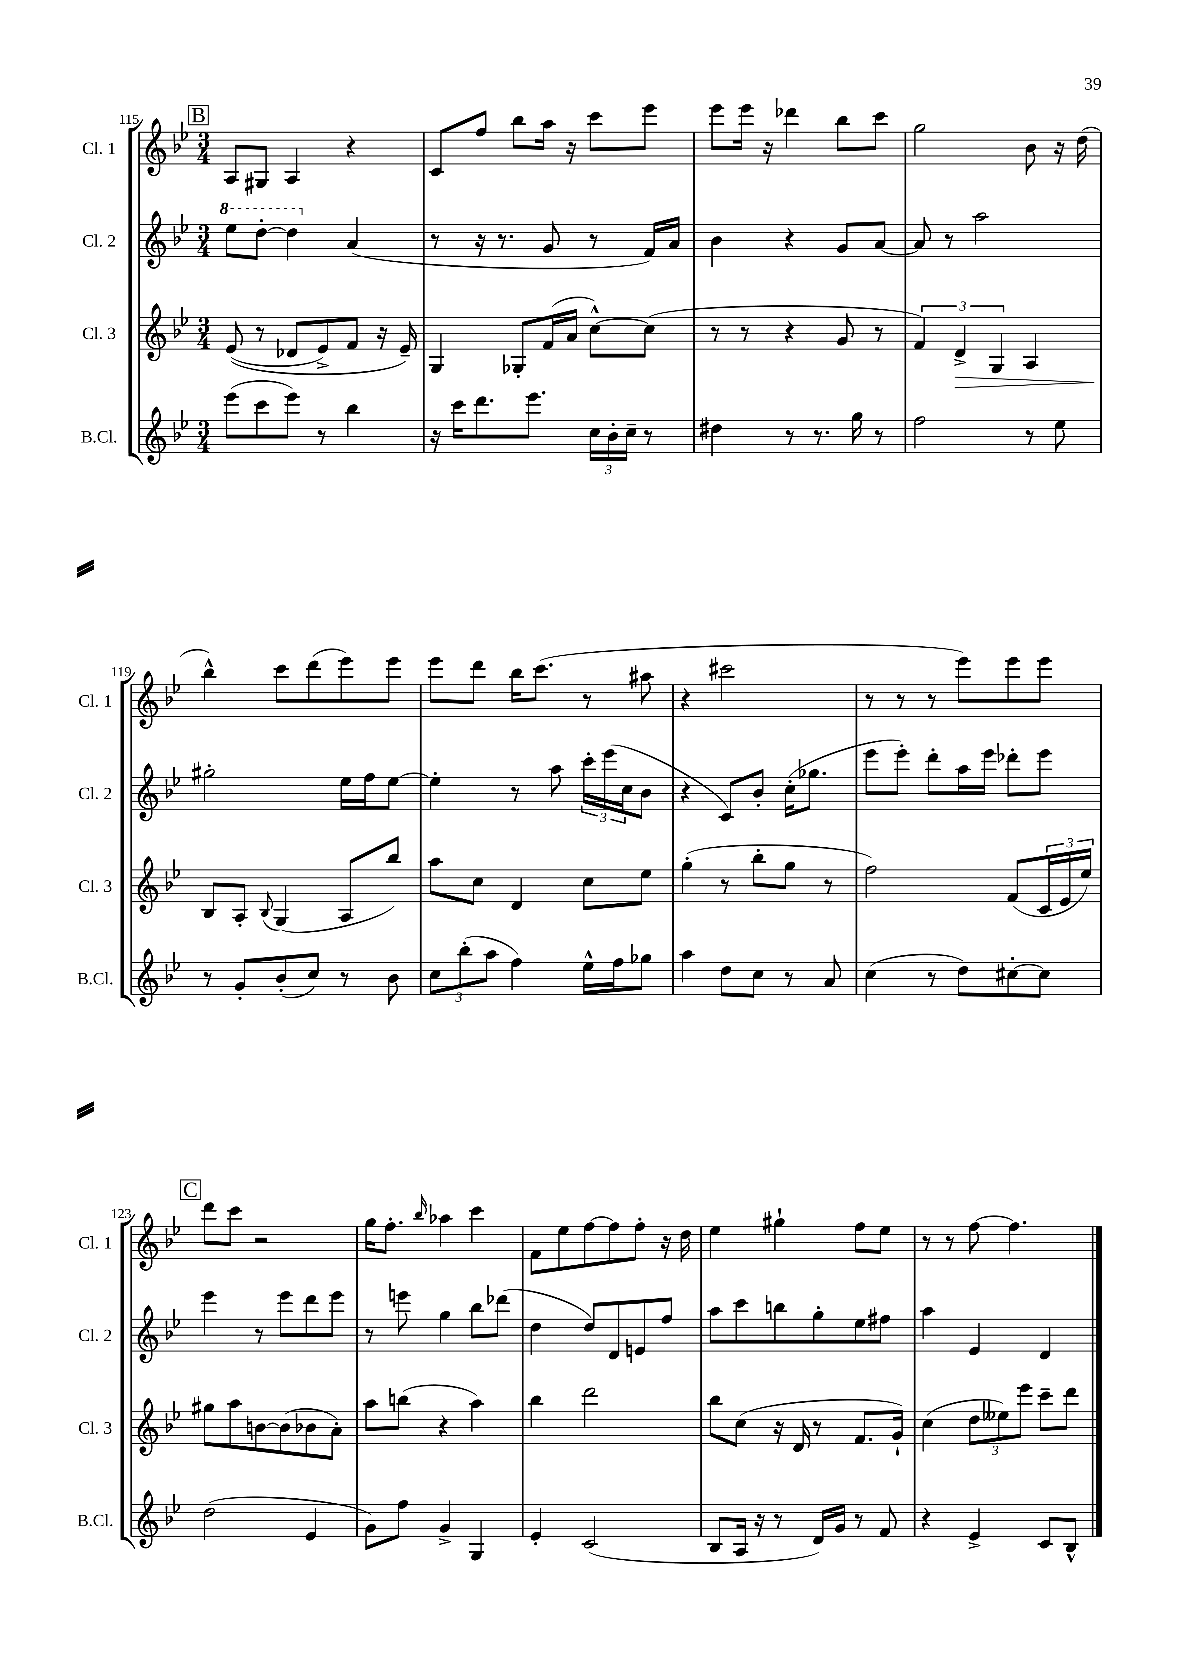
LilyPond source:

<<
\new StaffGroup <<
\new Staff = "s0" \with { instrumentName = "Cl. 1" shortInstrumentName = "Cl. 1" } {
    \clef treble \key bes \major \numericTimeSignature \time 3/4
    \mark \markup { \box "B" } a8 gis8 a4 r4 |
    c'8 f''8 bes''8 a''16 r16 c'''8 ees'''8 |
    ees'''8 ees'''16 r16 des'''4 bes''8 c'''8 |
    g''2 bes'8 r16 d''16( |
    bes''4-^) c'''8 d'''8( ees'''8) ees'''8 |
    ees'''8 d'''8 bes''16 c'''8.( r8 ais''8 |
    r4 cis'''2 |
    r8 r8 r8 ees'''8) ees'''8 ees'''8 |
    \mark \markup { \box "C" } d'''8 c'''8 r2 |
    g''16 f''8.-. \grace { bes''16 } aes''4 c'''4 |
    f'8 ees''8 f''8~ f''8 f''8-. r16 d''16 |
    ees''4 gis''4-! f''8 ees''8 |
    r8 r8 f''8~ f''4. \bar "|." |
}
\new Staff = "s1" \with { instrumentName = "Cl. 2" shortInstrumentName = "Cl. 2" } {
    \clef treble \key bes \major \numericTimeSignature \time 3/4
    \mark \markup { \box "B" } \ottava #1 ees'''8 d'''8~-. d'''4 \ottava #0 a'4( |
    r8 r16 r8. g'8 r8 f'16) a'16 |
    bes'4 r4 g'8 a'8~ |
    a'8 r8 a''2 |
    gis''2-. ees''16 f''16 ees''8~ |
    ees''4-. r8 a''8 \tuplet 3/2 { c'''16-. ees'''16( c''16 } bes'8 |
    r4 c'8) bes'8-. c''16-.( ges''8. |
    ees'''8 ees'''8-.) d'''8-. a''16 ees'''16 des'''8-. ees'''8 |
    \mark \markup { \box "C" } ees'''4 r8 ees'''8 d'''8 ees'''8 |
    r8 e'''8 g''4 bes''8 des'''8( |
    d''4 d''8) d'8 e'8 f''8 |
    a''8 c'''8 b''8 g''8-. ees''8 fis''8 |
    a''4 ees'4 d'4 \bar "|." |
}
\new Staff = "s2" \with { instrumentName = "Cl. 3" shortInstrumentName = "Cl. 3" } {
    \clef treble \key bes \major \numericTimeSignature \time 3/4
    \mark \markup { \box "B" } ees'8(\( r8 des'8 ees'8->) f'8 r16 ees'16--\) |
    g4 ges8-. f'16( a'16 c''8~-^) c''8( |
    r8 r8 r4 g'8 r8 |
    \tuplet 3/2 { f'4) d'4->\> g4 } a4 |
    bes8\! a8-. \appoggiatura { bes8 } g4( a8 bes''8) |
    a''8 c''8 d'4 c''8 ees''8 |
    g''4-.( r8 bes''8-. g''8 r8 |
    f''2) f'8( \tuplet 3/2 { c'16 ees'16 ees''16) } |
    \mark \markup { \box "C" } gis''8 a''8 b'8~ b'8( bes'8 a'8-.) |
    a''8 b''8( r4 a''4) |
    bes''4 d'''2 |
    bes''8 c''8( r16 d'16 r8 f'8. g'16-!) |
    c''4( \tuplet 3/2 { d''8 eeses''8) ees'''8 } c'''8-- d'''8 \bar "|." |
}
\new Staff = "s3" \with { instrumentName = "B.Cl." shortInstrumentName = "B.Cl." } {
    \clef treble \key bes \major \numericTimeSignature \time 3/4
    \mark \markup { \box "B" } ees'''8( c'''8 ees'''8) r8 bes''4 |
    r16 c'''16 d'''8. ees'''8. \tuplet 3/2 { c''16 bes'16-. c''16-- } r8 |
    dis''4 r8 r8. g''16 r8 |
    f''2 r8 ees''8 |
    r8 g'8-. bes'8-.( c''8) r8 bes'8 |
    \tuplet 3/2 { c''8 bes''8-.( a''8 } f''4) ees''16-^ f''16 ges''8 |
    a''4 d''8 c''8 r8 a'8 |
    c''4( r8 d''8) cis''8~-. cis''8 |
    \mark \markup { \box "C" } d''2( ees'4 |
    g'8) f''8 g'4-> g4 |
    ees'4-. c'2( |
    bes8 a16 r16 r8 d'16) g'16 r8 f'8 |
    r4 ees'4-> c'8 bes8-^ \bar "|." |
}
>>
>>
\layout { \context { \Score currentBarNumber = #115 } }
